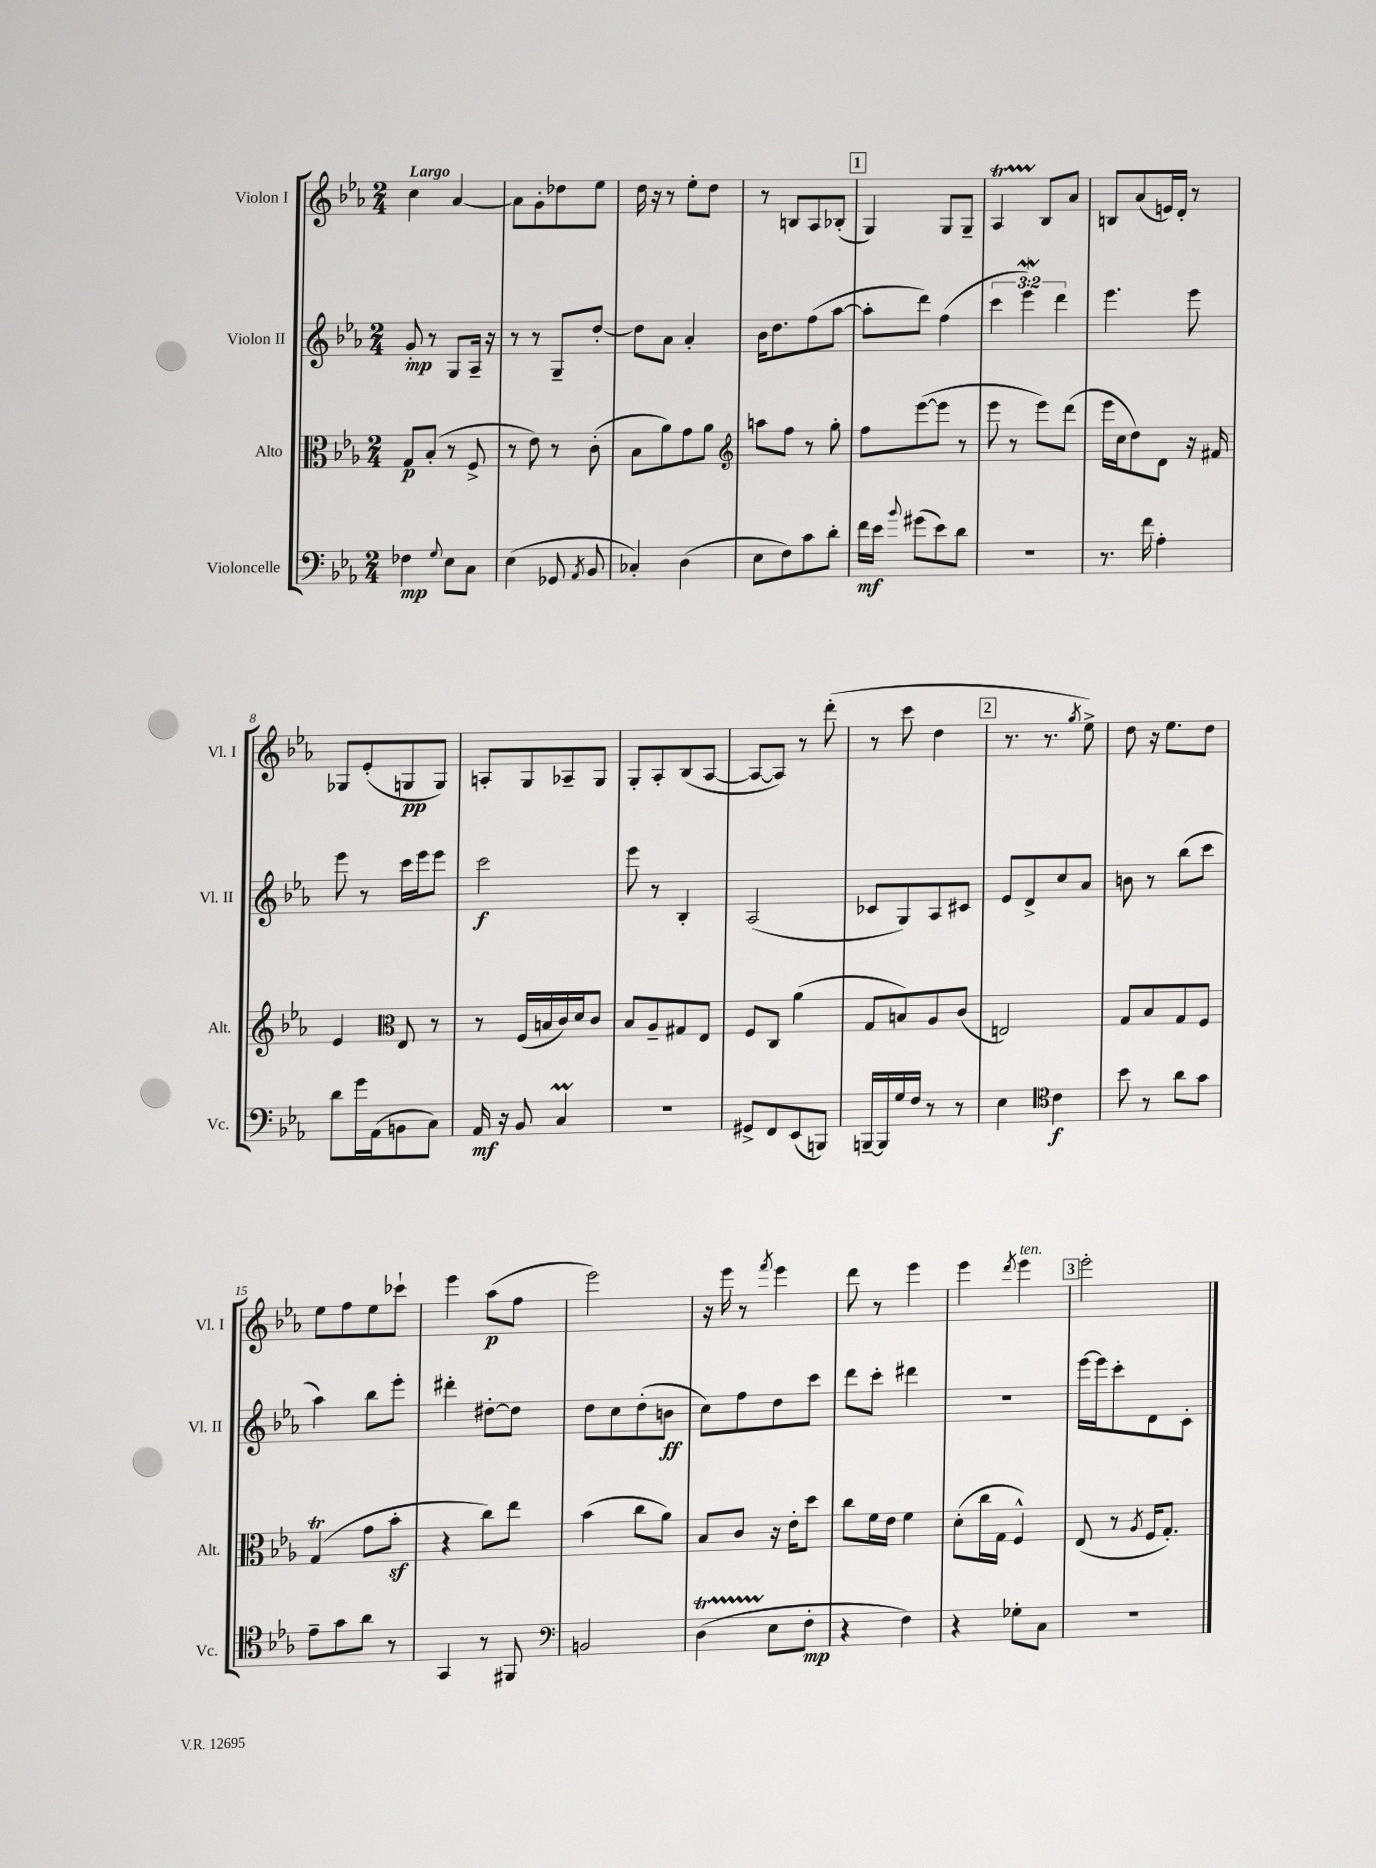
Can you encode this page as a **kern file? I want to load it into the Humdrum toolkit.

**kern	**dynam	**kern	**dynam	**kern	**dynam	**kern	**dynam
*part4	*part4	*part3	*part3	*part2	*part2	*part1	*part1
*staff4	*staff4	*staff3	*staff3	*staff2	*staff2	*staff1	*staff1
*I"Violoncelle	*	*I"Alto	*	*I"Violon II	*	*I"Violon I	*
*I'Vc.	*	*I'Alt.	*	*I'Vl. II	*	*I'Vl. I	*
*clefF4	*	*clefC3	*	*clefG2	*	*clefG2	*
*k[b-e-a-]	*	*k[b-e-a-]	*	*k[b-e-a-]	*	*k[b-e-a-]	*
*M2/4	*	*M2/4	*	*M2/4	*	*M2/4	*
=1	=1	=1	=1	=1	=1	=1	=1
!	!	!	!	!	!	!LO:TX:a:B:t=Largo	!
4F-X\	mp	8G/L	p	8g'/	mp	4cc\	.
.	.	(8B-'/J	.	8r	.	.	.
8qqG/	.	.	.	.	.	.	.
8E-\L	.	8r	.	8G/L	.	[4a-/	.
8C\J	.	8F^/	.	16A-~/Jk	.	.	.
.	.	.	.	16r	.	.	.
=2	=2	=2	=2	=2	=2	=2	=2
(4E-\	.	8r	.	8r	.	8a-\L]	.
.	.	8e-\)	.	8r	.	8g'\	.
8GG-X/	.	8r	.	8G~/L	.	8dd-X\	.
8qAA-/	.	.	.	.	.	.	.
8BB-/	.	(8c'\	.	[8dd'/J	.	8ee-\J	.
=3	=3	=3	=3	=3	=3	=3	=3
4C-X'/)	.	8B-\L	.	8dd\L]	.	16dd\	.
.	.	.	.	.	.	16r	.
.	.	8a-\)	.	8a-\J	.	8r	.
(4D\	.	8g\	.	4a-'/	.	8ee-'\L	.
.	.	8a-\J	.	.	.	8dd\J	.
=4	=4	=4	=4	=4	=4	=4	=4
*	*	*clefG2	*	*	*	*	*
8E-\L	.	8aan\L	.	16b-\KL	.	8r	.
.	.	.	.	8.dd\	.	.	.
8F\)	.	8ff\J	.	.	.	8Bn/L	.
8c\	.	8r	.	(8ff\	.	8A-/	.
8d'\J	.	8gg'\	.	[8aa-\J	.	(8B-X'/J	.
!!LO:REH:place=s1:t=1
=5	=5	=5	=5	=5	=5	=5	=5
16f\LL	mf	8ff\L	.	8aa-'\L]	.	4G/)	.
16e-\JJ	.	.	.	.	.	.	.
8qqb-/	.	.	.	.	.	.	.
(8g#X\L	.	([8eee-\	.	8ddd\J)	.	.	.
8e-\)	.	8eee-\J]	.	(4ff\	.	8G/L	.
8d\J	.	8r	.	.	.	8G~/J	.
=6	=6	=6	=6	=6	=6	=6	=6
2r	.	8eee-\	.	6ccc\	.	4A-T/	.
.	.	8r	.	.	.	.	.
.	.	.	.	6eee-w\)	.	.	.
.	.	8eee-\L)	.	.	.	8B-/L	.
.	.	.	.	6ddd\	.	.	.
.	.	(8ddd\J	.	.	.	8a-/J	.
=7	=7	=7	=7	=7	=7	=7	=7
8.r	.	16eee-\LL	.	4.eee-\	.	8Bn/L	.
.	.	16cc\J	.	.	.	.	.
.	.	8dd\)	.	.	.	(8a-/	.
16f\	.	.	.	.	.	.	.
4A-'\	.	8d\J	.	.	.	16en/L)	.
.	.	.	.	.	.	16d'/JJ	.
.	.	16r	.	8eee-\	.	8r	.
.	.	16f#X/	.	.	.	.	.
!!LO:LB:g=z
=8	=8	=8	=8	=8	=8	=8	=8
8d\L	.	4e-/	.	8eee-\	.	8G-X/L	.
16g\L	.	.	.	8r	.	(8e-'/	.
(16AA-\J	.	.	.	.	.	.	.
*	*	*clefC3	*	*	*	*	*
8BBn\	.	8E-/	.	16ccc\LL	.	8Gn/	pp
.	.	.	.	16eee-\J	.	.	.
8C\J)	.	8r	.	8eee-\J	.	8G/J)	.
=9	=9	=9	=9	=9	=9	=9	=9
16AA-/	mf	8r	.	2ccc\	f	8An'/L	.
16r	.	.	.	.	.	.	.
8BB-/	.	(16F/LL	.	.	.	8G/	.
.	.	16Bn/	.	.	.	.	.
4CM/	.	16c/)	.	.	.	8A-X~/	.
.	.	16d/J	.	.	.	.	.
.	.	8c/J	.	.	.	8G/J	.
=10	=10	=10	=10	=10	=10	=10	=10
2r	.	8B-/L	.	8eee-\	.	8G'/L	.
.	.	8A-~/	.	8r	.	8A-'/	.
.	.	8G#X/	.	4B-'/	.	(8B-/	.
.	.	8E-/J	.	.	.	[8A-/J	.
=11	=11	=11	=11	=11	=11	=11	=11
8GG#X^/L	.	8F/L	.	(2A-/	.	8A-/L_	.
8FF/	.	8C/J	.	.	.	8A-/J])	.
(8EE-/	.	(4a-\	.	.	.	8r	.
8BBBn/J)	.	.	.	.	.	(8ddd'\	.
=12	=12	=12	=12	=12	=12	=12	=12
[16BBBn~/LL	.	8G/L	.	8c-X/L	.	8r	.
16BBB/]	.	.	.	.	.	.	.
16G/	.	8Bn/)	.	8G/)	.	8ccc\	.
16F/JJ	.	.	.	.	.	.	.
8r	.	8A-/	.	8A-/	.	4dd\	.
8r	.	(8c/J	.	8c#X/J	.	.	.
!!LO:REH:place=s1:t=2
=13	=13	=13	=13	=13	=13	=13	=13
4E-\	.	2En/)	.	8e-/L	.	8.r	.
.	.	.	.	8d^/	.	.	.
.	.	.	.	.	.	8.r	.
*clefC4	*	*	*	*	*	*	*
4c\	f	.	.	8cc/	.	.	.
.	.	.	.	.	.	8qgg/	.
.	.	.	.	8a-/J	.	8ee-^\)	.
=14	=14	=14	=14	=14	=14	=14	=14
8b-\	.	8G/L	.	8bn\	.	8dd\	.
8r	.	8B-/	.	8r	.	16r	.
.	.	.	.	.	.	8.ee-\L	.
8a-\L	.	8G/	.	(8bb-\L	.	.	.
8g\J	.	8F/J	.	8ccc\J	.	8dd\J	.
!!LO:LB:g=z
=15	=15	=15	=15	=15	=15	=15	=15
8e-~\L	.	(4Gt/	.	4aa-\)	.	8ee-\L	.
8g\	.	.	.	.	.	8ff\	.
8a-\J	.	8g\L	.	8bb-\L	.	8ee-\	.
8r	.	8b-z'\J	.	8eee-'\J	.	8ccc-X`\J	.
=16	=16	=16	=16	=16	=16	=16	=16
4GG/	.	4r	.	4ddd#X'\	.	4eee-\	.
8r	.	8cc\L)	.	[8dd#X'\L	.	(8aa-\L	p
8FF#X/	.	8ee-\J	.	8dd#\J]	.	8ff\J	.
=17	=17	=17	=17	=17	=17	=17	=17
*clefF4	*	*	*	*	*	*	*
2BBn/	.	(4b-\	.	8dd\L	.	2eee-\)	.
.	.	.	.	8cc\	.	.	.
.	.	8cc\L	.	(8dd'\	.	.	.
.	.	8a-\J)	.	8bn\J	ff	.	.
=18	=18	=18	=18	=18	=18	=18	=18
(4Dt\	.	8B-/L	.	8cc\L)	.	16r	.
.	.	.	.	.	.	16eee-\	.
.	.	8c/J	.	8ff\	.	8r	.
.	.	.	.	.	.	8qfff/	.
8E-\L	.	16r	.	8dd\	.	4eee-\	.
.	.	16e-'\KL	.	.	.	.	.
8F'\J	mp	8dd\J	.	8ccc\J	.	.	.
=19	=19	=19	=19	=19	=19	=19	=19
4r	.	8cc\L	.	8ddd\L	.	8ddd\	.
.	.	16f\L	.	8ccc'\J	.	8r	.
.	.	16e-\JJ	.	.	.	.	.
4F\)	.	4f\	.	4ddd#X\	.	4eee-\	.
=20	=20	=20	=20	=20	=20	=20	=20
4r	.	(8d'\L	.	2r	.	4eee-\	.
.	.	16cc\L	.	.	.	.	.
.	.	16G\JJ	.	.	.	.	.
.	.	.	.	.	.	8qddd/	.
!	!	!	!	!	!	!LO:TX:a:i:t=ten.	!
8G-X'\L	.	4F^^/)	.	.	.	4eee-\	.
8C\J	.	.	.	.	.	.	.
!!LO:REH:place=s1:t=3
=21	=21	=21	=21	=21	=21	=21	=21
2r	.	(8E-/	.	[16eee-\LL	.	2eee-'\	.
.	.	.	.	16eee-\J]	.	.	.
.	.	8r	.	8ccc'\	.	.	.
.	.	8qA-/	.	.	.	.	.
.	.	16F/KL	.	8d\	.	.	.
.	.	8.G'/J)	.	.	.	.	.
.	.	.	.	8c'\J	.	.	.
==	==	==	==	==	==	==	==
*-	*-	*-	*-	*-	*-	*-	*-
